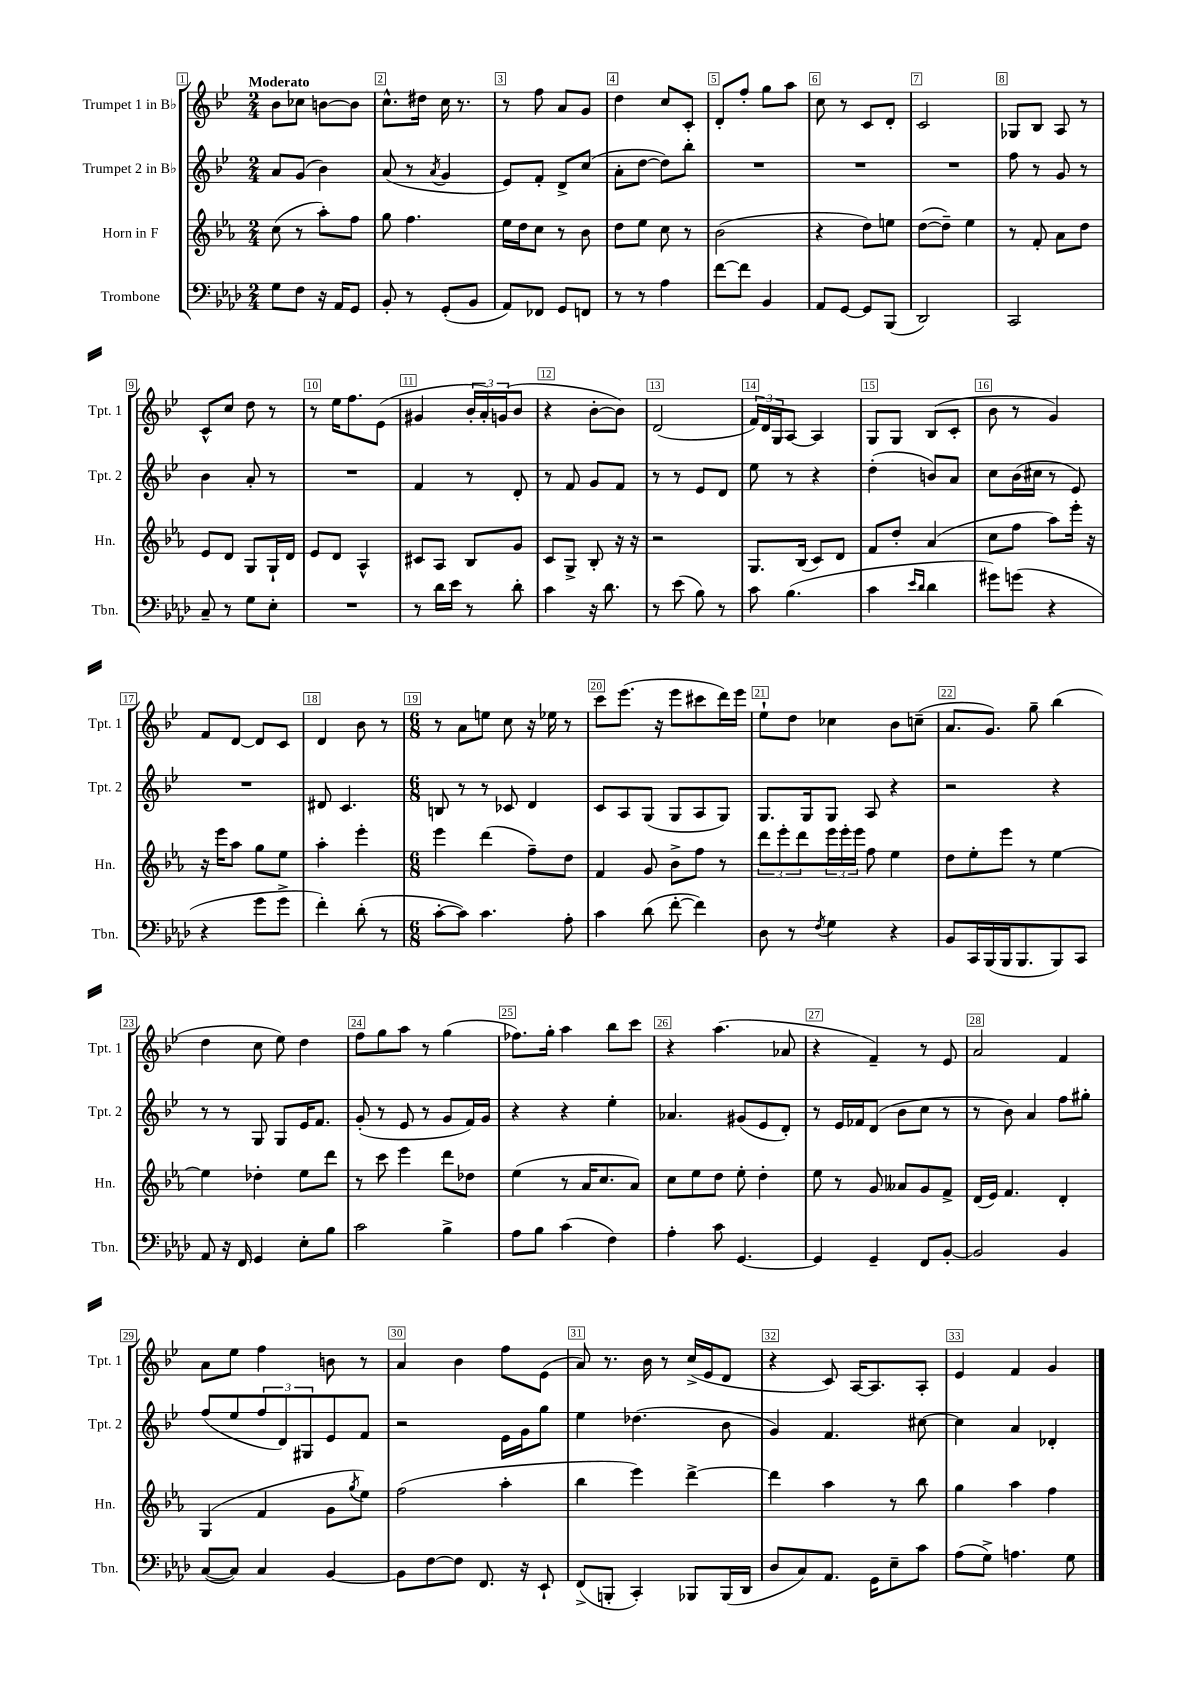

**kern	**kern	**kern	**kern
*part4	*part3	*part2	*part1
*staff4	*staff3	*staff2	*staff1
*I"Trombone	*I"Horn in F	*I"Trumpet 2 in B♭	*I"Trumpet 1 in B♭
*I'Tbn.	*I'Hn.	*I'Tpt. 2	*I'Tpt. 1
*clefF4	*clefG2	*clefG2	*clefG2
*k[b-e-a-d-]	*k[b-e-a-]	*k[b-e-]	*k[b-e-]
*M2/4	*M2/4	*M2/4	*M2/4
=1	=1	=1	=1
!	!	!	!LO:TX:a:B:t=Moderato
8G\L	(8cc\	8a/L	8b-\L
8F\J	8r	(8g/J	8cc-X\J
16r	8aa-'\L)	4b-\)	[8bn\L
16AA-/KL	.	.	.
8GG/J	8ff\J	.	8b\J]
=2	=2	=2	=2
8BB-'/	8gg\	(8a/	8.cc^^\L
8r	4.ff\	8r	.
.	.	.	16dd#X\Jk
.	.	8qa/	.
(8GG'/L	.	4g/	16cc\
.	.	.	8.r
8BB-/J	.	.	.
=3	=3	=3	=3
8AA-/L)	16ee-\LL	8e-/L)	8r
.	16dd\J	.	.
8FF-X/J	8cc\J	8f'/J	8ff\
8GG/L	8r	8d^/L	8a/L
8FFn/J	8b-\	(8cc/J	8g/J
=4	=4	=4	=4
8r	8dd\L	8a'\L	4dd\
8r	8ee-\J	[8dd\J	.
4A-\	8cc\	8dd\L])	8cc/L
.	8r	8bb-'\J	8c'/J
=5	=5	=5	=5
[8f\L	(2b-\	2r	8d'/L
8f\J]	.	.	8ff'/J
4BB-/	.	.	8gg\L
.	.	.	8aa\J
=6	=6	=6	=6
8AA-/L	4r	2r	8cc\
[8GG/J	.	.	8r
8GG/L]	8dd\L)	.	8c/L
(8BBB-/J	8een\J	.	8d'/J
=7	=7	=7	=7
2DD-/)	([8dd\L	2r	2c/
.	8dd~\J])	.	.
.	4ee-\	.	.
=8	=8	=8	=8
2CC/	8r	8ff\	8G-X/L
.	8f'/	8r	8B-/J
.	8a-\L	8g/	8A/
.	8dd\J	8r	8r
!!LO:LB:g=z
=9	=9	=9	=9
8C~/	8e-/L	4b-\	8c^^/L
8r	8d/J	.	8cc/J
8G\L	8G/L	8a'/	8dd\
8E-'\J	16G`/L	8r	8r
.	16d/JJ	.	.
=10	=10	=10	=10
2r	8e-/L	2r	8r
.	8d/J	.	16ee-\KL
.	.	.	8.ff\
.	4A-^^/	.	.
.	.	.	(8e-\J
=11	=11	=11	=11
8r	8c#X/L	4f/	4g#X/
16d-\LL	8A-/J	.	.
16e-\JJ	.	.	.
8r	8B-/L	8r	24b-'/LL
.	.	.	24a'/)
.	.	.	(24gn/J
8d-'\	8g/J	8d'/	8b-/J
=12	=12	=12	=12
4c\	8c/L	8r	4r
.	8G^/J	8f/	.
16r	8B-'/	8g/L	[8b-'\L
8.d-\	.	.	.
.	16r	8f/J	8b-\J])
.	16r	.	.
=13	=13	=13	=13
8r	2r	8r	(2d/
(8e-\	.	8r	.
8B-\)	.	8e-/L	.
8r	.	8d/J	.
=14	=14	=14	=14
8c\	8.G/L	8ee-\	24f/LL)
.	.	.	24d/
.	.	.	24G/J
(4.B-\	.	8r	[8A/J
.	(16B-/Jk	.	.
.	8c/L)	4r	4A/]
.	8d/J	.	.
=15	=15	=15	=15
4c\	8f/L	(4dd'\	8G/L
.	8dd'/J	.	8G/J
16qqe-/LL	.	.	.
16qqd-/JJ	.	.	.
4d-\	(4a-/	8bn/L)	(8B-/L
.	.	8a/J	8c'/J
=16	=16	=16	=16
8g#X\L)	8cc\L	8cc\L	8b-\
(8gn\J	8ff\J	(16b-\L	8r
.	.	16cc#X\JJ	.
4r	8aa-\L)	8r	4g/)
.	16eee-'\Jk	8e-/)	.
.	16r	.	.
!!LO:LB:g=z
=17	=17	=17	=17
4r	16r	2r	8f/L
.	16eee-\KL	.	.
.	8aa-\J	.	[8d/J
8g\L	8gg\L	.	8d/L]
8g^\J	8ee-\J	.	8c/J
=18	=18	=18	=18
4f'\)	4aa-'\	8d#X/	4d/
.	.	4.c/	.
(8d-'\	4eee-'\	.	8b-\
8r	.	.	8r
=19	=19	=19	=19
*M6/8	*M6/8	*M6/8	*M6/8
[8c'\L	4eee-\	8Bn/	8r
8c\J])	.	8r	8a\L
4.c\	(4ddd\	8r	8een\J
.	.	8c-X/	8cc\
.	8ff~\L)	4d/	16r
.	.	.	16ee-X\
8A-'\	8dd\J	.	8r
=20	=20	=20	=20
4c\	4f/	8c/L	8ccc\L
.	.	8A/	(8.eee-\J
(8d-\	8g/	(8G/J	.
.	.	.	16r
[8f'\	8b-^\L	8G/L	8eee-\L
4f\])	8ff\J	8A/	8ccc#X\
.	8r	8G/J)	16ddd\L)
.	.	.	16eee-\JJ
=21	=21	=21	=21
8D-\	12ddd\L	8.G/L	8ee-`\L
.	12eee-'\	.	.
8r	.	.	8dd\J
.	12ddd\	.	.
.	.	16G/k	.
8qF/	.	.	.
4G\	24eee-\L	8G/J	4cc-X\
.	24eee-'\	.	.
.	24eee-\JJ	.	.
.	8ff\	8A/	.
4r	4ee-\	4r	8b-\L
.	.	.	(8ccn~\J
=22	=22	=22	=22
8BB-/L	8dd\L	2r	8.a/L
16CC/L	8ee-'\	.	.
(16BBB-/	.	.	8.g/J)
16BBB-/J	8eee-\J	.	.
8.BBB-/	.	.	.
.	8r	.	8gg~\
8BBB-/)	[4ee-\	4r	(4bb-\
8CC/J	.	.	.
!!LO:LB:g=z
=23	=23	=23	=23
8AA-/	4ee-\]	8r	4dd\
16r	.	8r	.
16FF/	.	.	.
4GG/	4dd-X'\	8G/	8cc\
.	.	8G/L	8ee-\)
8E-'\L	8ee-\L	16e-/K	4dd\
.	.	8.f/J	.
8B-\J	8ddd\J	.	.
=24	=24	=24	=24
2c\	8r	(8g'/	8ff\L
.	8ccc\	8r	8gg\
.	4eee-\	8e-/	8aa\J
.	.	8r	8r
4B-^\	8ddd\L	8g/L	(4gg\
.	8dd-X\J	16f/L)	.
.	.	16g/JJ	.
=25	=25	=25	=25
8A-\L	(4ee-\	4r	8.ff-X\L)
8B-\J	.	.	.
.	.	.	16gg'\Jk
(4c\	8r	4r	4aa\
.	16a-/KL	.	.
.	8.cc/	.	.
4F\)	.	4ee-'\	8bb-\L
.	8a-/J)	.	8ccc\J
=26	=26	=26	=26
4A-'\	8cc\L	4.a-X/	4r
.	8ee-\	.	.
8c\	8dd\J	.	(4.aa\
[4.GG/	8ee-'\	(8g#X/L	.
.	4dd'\	8e-/	.
.	.	8d'/J)	8a-X/
=27	=27	=27	=27
4GG/]	8ee-\	8r	4r
.	8r	16e-/LL	.
.	.	16f-X/J	.
4GG~/	8g/	(8d/J	4f~/)
.	8a--X/L	8b-\L	.
8FF/L	8g/	8cc\J	8r
[8BB-'/J	8f^/J	8r	8e-/
=28	=28	=28	=28
2BB-/]	(16d/LL	8r	2a/
.	16e-/JJ)	.	.
.	4.f/	8b-\)	.
.	.	4a/	.
4BB-/	4d'/	8ff\L	4f/
.	.	8gg#X'\J	.
!!LO:LB:g=z
=29	=29	=29	=29
([8C/L	(4G/	(8ff/L	8a\L
8C/J])	.	8ee-/	8ee-\J
4C/	4f/	12ff/	4ff\
.	.	12d/)	.
.	.	12G#X/	.
[4BB-/	8g\L	8e-/	8bn\
.	8qgg/	.	.
.	8ee-\J)	8f/J	8r
=30	=30	=30	=30
8BB-\L]	(2ff\	2r	4a/
[8F\	.	.	.
8F\J]	.	.	4b-\
8.FF/	.	.	.
.	4aa-'\	16e-\LL	8ff\L
16r	.	16g\J	.
8EE-`/	.	8gg\J	(8e-\J
=31	=31	=31	=31
(8FF^/L	4bb-\	4ee-\	8a/)
8BBBn'/J	.	.	8.r
4CC'/)	4eee-\)	(4.dd-X\	.
.	.	.	16b-\
.	.	.	8r
8BBB-X/L	[4ddd^\	.	(16cc^/LL
.	.	.	16e-/J
(16BBB-/L	.	8b-\	8d/J
16DD-/JJ	.	.	.
=32	=32	=32	=32
8D-/L	4ddd\]	4g/)	4r
8C/)	.	.	.
8.AA-/J	4aa-\	4.f/	8c/)
.	.	.	[16A/KL
16GG\KL	.	.	8.A/]
8E-~\	8r	.	.
8c\J	8bb-\	[8cc#X\	8A'/J
=33	=33	=33	=33
(8A-\L	4gg\	4cc#\]	4e-/
8G^\J)	.	.	.
4.An\	4aa-\	4a/	4f/
.	4ff\	4d-X'/	4g/
8G\	.	.	.
==	==	==	==
*-	*-	*-	*-
